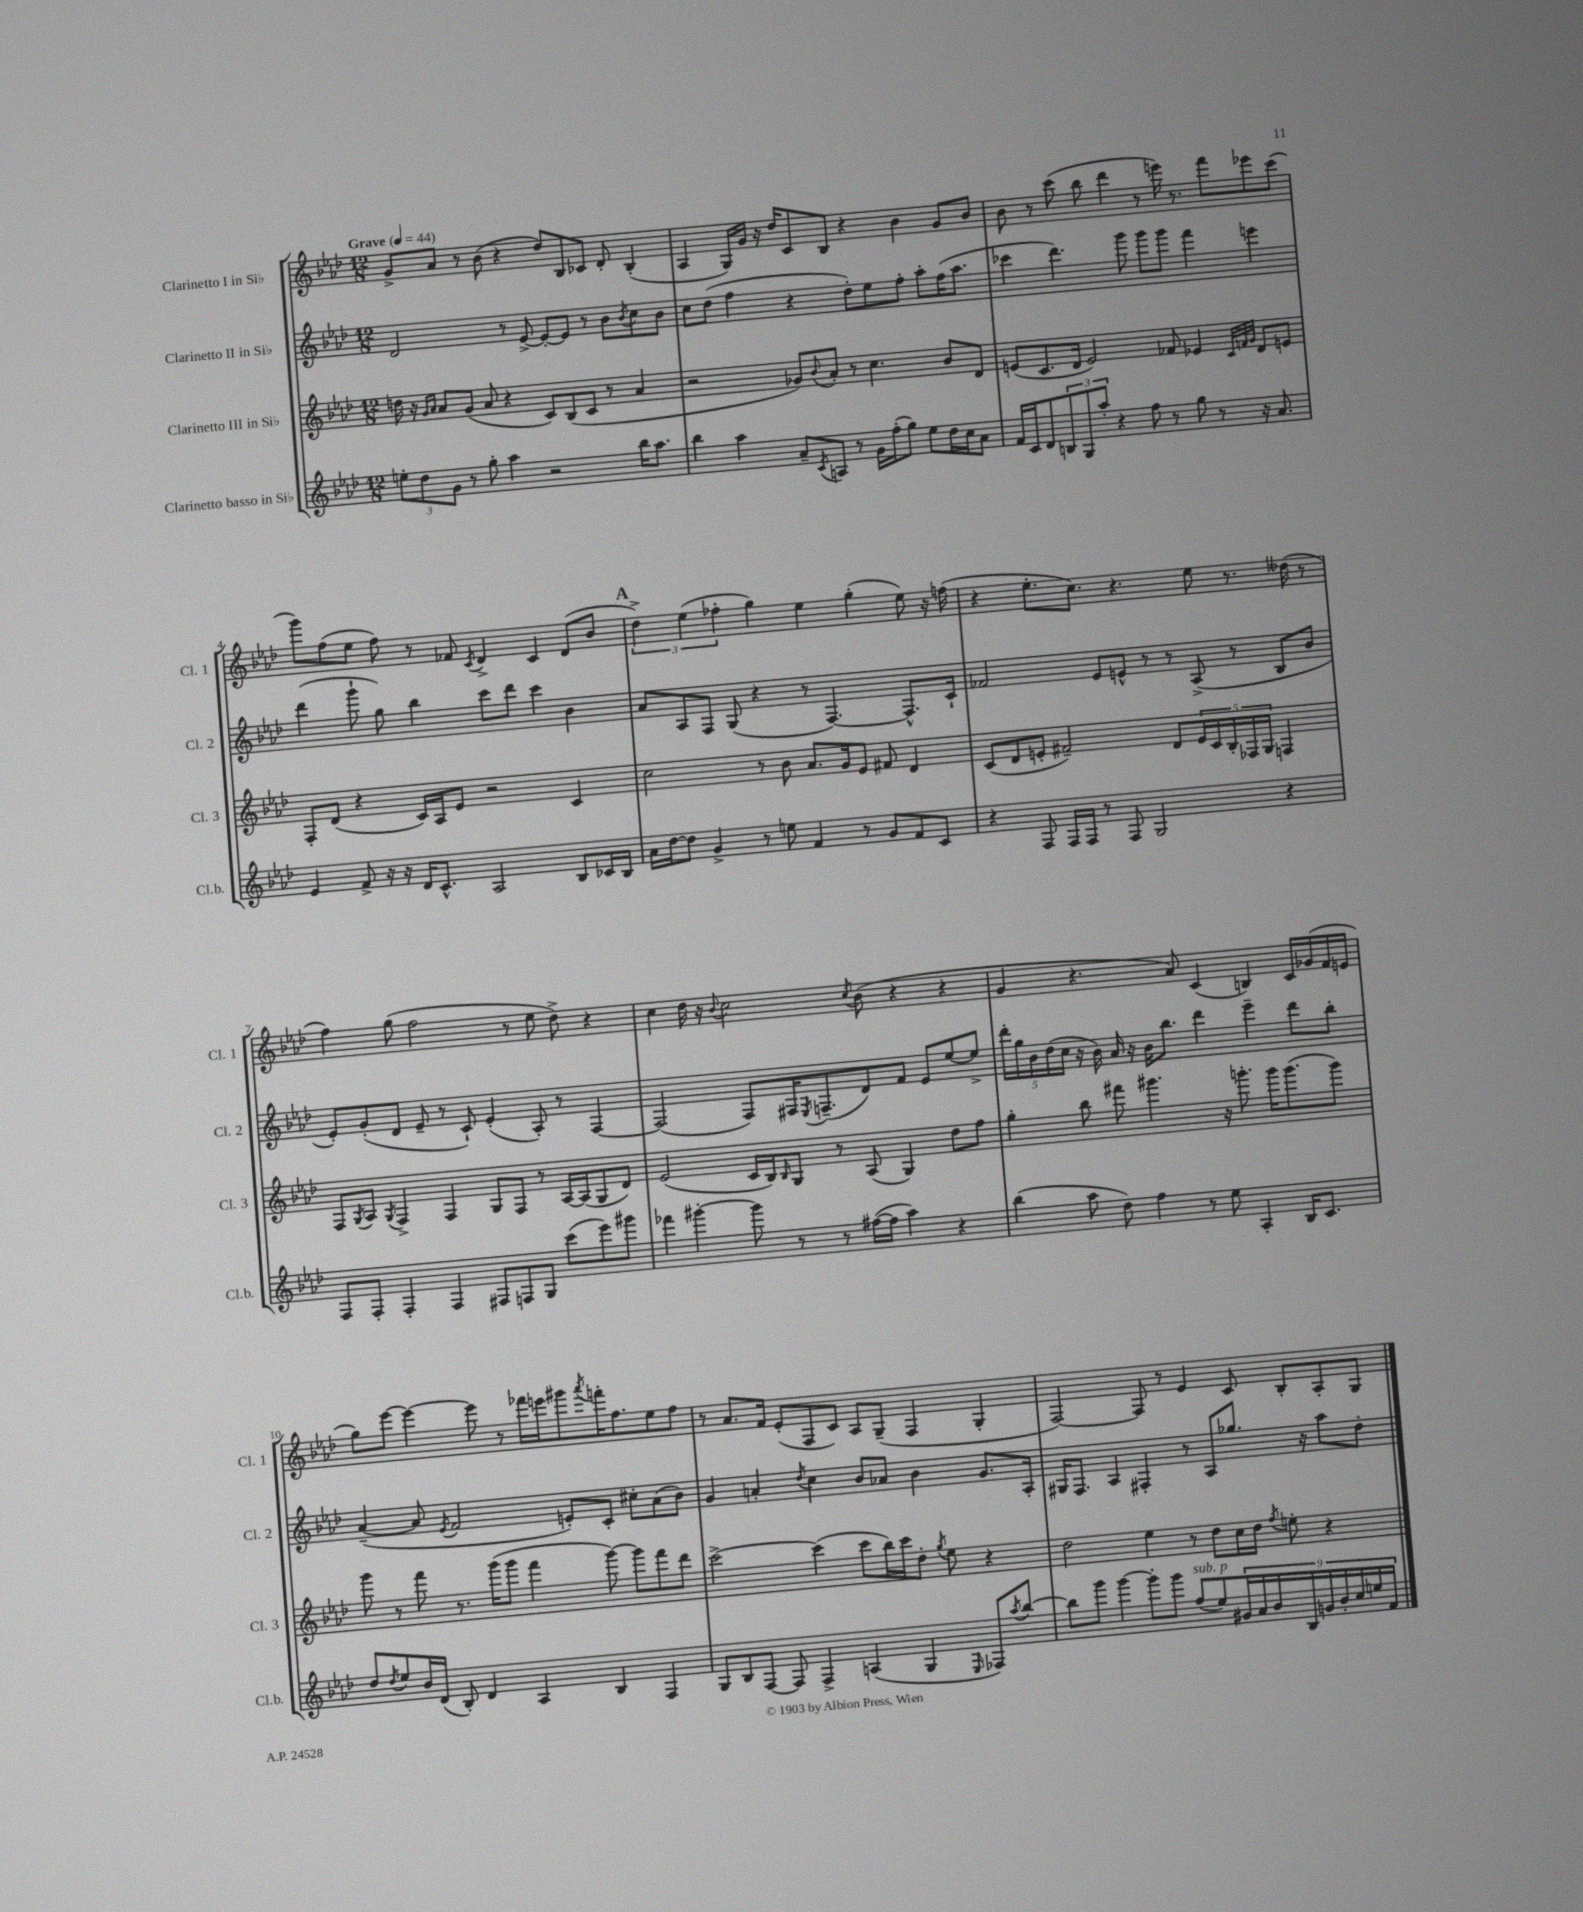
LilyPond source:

<<
\new StaffGroup <<
\new Staff = "s0" \with { instrumentName = "Clarinetto I in Sib" shortInstrumentName = "Cl. 1" } {
    \clef treble \key aes \major \numericTimeSignature \time 12/8 \tempo "Grave" 4 = 44
    g'8-> aes'8 r8 bes'8( r4 des''8) bes8 ces'8 des'8-. bes4-.( |
    aes4 g16) g'16 r16 des''16 c'8 bes8 r4 bes'4 g'8 bes'8 |
    bes'8 r8 c'''8( bes''8 des'''4 r8 e'''16) r8. f'''8 ees'''8 c'''8( |
    g'''8) f''8( ees''8 f''8) r8 fes'8 \acciaccatura { c'8 } des'4-> c'4 des'8( bes'8 |
    \mark \markup { \bold "A" } \tuplet 3/2 { des''4->) ees''4( fes''4-. } g''4) ees''4 g''4-.( ees''8) r16 f''16( |
    r4 ees''8.-. c''8.) r4. ees''8 r8. deses''16( r8 |
    f''4) g''8( f''2 r8 ees''8 des''8->) r4 |
    c''4 des''16 r16 \appoggiatura { bes'8 } c''2 \acciaccatura { c''8 } bes'8( r4 r4 |
    g'4 r4. aes'8) c'4( b4) c'16 ges'16( f'16 e'16 |
    g''8) ees'''8~ ees'''4~ ees'''8 r8 fes'''16 e'''16 gis'''8 \acciaccatura { aes'''8 } f'''16-. f''8. ees''8 f''8 |
    r8 aes'8. f'16 ees'8-.( f8 c'8) aes8 g8--( f4 g4-. |
    f2~) f8 r8 ees'4 c'8 bes8-. aes8-. g8 \bar "|." |
}
\new Staff = "s1" \with { instrumentName = "Clarinetto II in Sib" shortInstrumentName = "Cl. 2" } {
    \clef treble \key aes \major \numericTimeSignature \time 12/8
    des'2 r8 ees'8~-> ees'8~-. ees'8 r8 bes'8 \acciaccatura { bes'8 } c''8 bes'8 |
    c''8 des''8( f''4 r4 des''8-.) ees''8 f''8-. aes''8-. f''16( aes''8. |
    ces'''4 des'''4.) g'''8 g'''8 g'''8 f'''4 e'''4 |
    des'''4( g'''8-! g''8) bes''4 c'''8 des'''8 c'''4 bes'4 |
    \mark \markup { \bold "A" } aes'8 aes8 f8 g8( r4 r8 f4.~) f8.-^ c'16-! |
    fes'2 ees'8 e'8-^ r8 r8 aes8->( r8 bes8 bes'8 |
    ees'8-.) g'8-.( des'8 ees'8-- r8 c'8-!) ees'4-.( aes8-.) r8 f4~ |
    f2( f8) fis16 \acciaccatura { ees8 } f8.--( des'8) f'8 ees'8 ees''8~ ees''8-> |
    \tuplet 5/4 { des'''16-. g''16 bes'16 des''16( c''16 } r16 bes'16) aes'16 r16 bes'16 bes''8. des'''4 ees'''4-- des'''8 bes''8-. |
    aes'4~--( aes'8 \acciaccatura { ees'8 } f'2 e'8-.) c'8-. cis''8-. aes'8( bes'8) |
    g'4 a'4-. \acciaccatura { des''8 } c''4 bes'8 aes'8 bes'4 g'8. aes16-. |
    gis16 f8. aes4 fis4-. r8 aes8 ges''8. r16 aes''8 des''8-. \bar "|." |
}
\new Staff = "s2" \with { instrumentName = "Clarinetto III in Sib" shortInstrumentName = "Cl. 3" } {
    \clef treble \key aes \major \numericTimeSignature \time 12/8
    d''16 r16 \grace { g'16 aes'16 } aes'8 g'8( aes'8 r4 c'8) bes8( c'8 r8 aes'4 |
    r2 ges'8) \appoggiatura { bes'8 } aes'8-. r8 c''4. bes'8 des'8 |
    e'8( c'8. des'16 e'2) fes'8 ees'4 \grace { c'32 f'32 g'32 } des'8 e'8 |
    f8-. des'8( r4 c'16) aes16 ees'8 r2 c'4 |
    \mark \markup { \bold "A" } c''2 r8 bes'8 aes'8. g'16 ees'8 fis'8 des'4 |
    c'8( des'8 e'8-. fis'2--) des'8 \tuplet 5/4 { e'16 c'16 bes16-. fes16 g16 } f4 |
    f8 \acciaccatura { g8 } aes8 \acciaccatura { g8 } f4-> f4 g8 f8 r8 aes16~ aes16( g8 des'8) |
    ees'2( c'16 bes16) \grace { bes16 } g8 r8 aes8( g4) des''8 f''8 |
    g''4-. bes''8 fis'''8 gis'''4. r16 g'''8.-. g'''16 g'''8.( g'''8) |
    g'''8 r8 f'''8 r8. g'''16( g'''8 f'''4 g'''8~) g'''8 f'''8 des'''8 |
    c'''2~-> c'''4( c'''8 bes''16) c'''16 des''8-. \acciaccatura { g''8 } ees''8 r4 |
    des''2 ees''4 r8 des''8 c''16 des''16 \acciaccatura { f''8 } e''8-. r4 \bar "|." |
}
\new Staff = "s3" \with { instrumentName = "Clarinetto basso in Sib" shortInstrumentName = "Cl.b." } {
    \clef treble \key aes \major \numericTimeSignature \time 12/8
    \tuplet 3/2 { e''8-. des''8 g'8 } r8 g''8-. aes''4 r2 bes''16 aes''8. |
    bes''4 aes''4 aes'8-- \acciaccatura { c'8 } a8 r8 g'16 f''16-.( g''8) ees''8 des''16 c''16 aes'8 |
    f'16 c'16 des'8 \tuplet 3/2 { b8 g8 aes''8-. } r4 f''8 r8 g''8 r8 r16 aes'8. |
    ees'4 f'8-> r16 r16 des'16 c'8.-^ aes2 bes8 ces'16 bes16 |
    \mark \markup { \bold "A" } aes'16 des''16~ des''8 g'4-> r8 e''8 f'4 r8 g'8 f'8 c'8 |
    r4 f8 f16 f16 r8 f8 g2 r4 |
    f8 f8-. f4-. f4 fis8 f8 g8 c'''8( ees'''8) gis'''8 |
    fes'''4 gis'''4~-. gis'''8 r8 r8 fis''16~( fis''16 aes''4) r4 |
    bes''4( aes''8 des''8) f''4 r8 ees''8 aes4-. bes16 c'8. |
    des''8 \acciaccatura { des''8 } ees''8 bes'16 des'16( bes8-.) des'4 aes4 bes4 f4 |
    g8 bes8 f8~ f8 f4-> a4( g4 \grace { ees16 } fes8) \acciaccatura { aes''8 } bes''8~ |
    bes''8 g'''8 g'''4~ g'''8-. g'''8 f''8^\markup { \italic "sub. p" }( ees''8) \tuplet 9/8 { gis'16 aes'16 bes'16 bes16 g'16 bes'16-. c''16 e''16 f'16 } \bar "|." |
}
>>
>>
